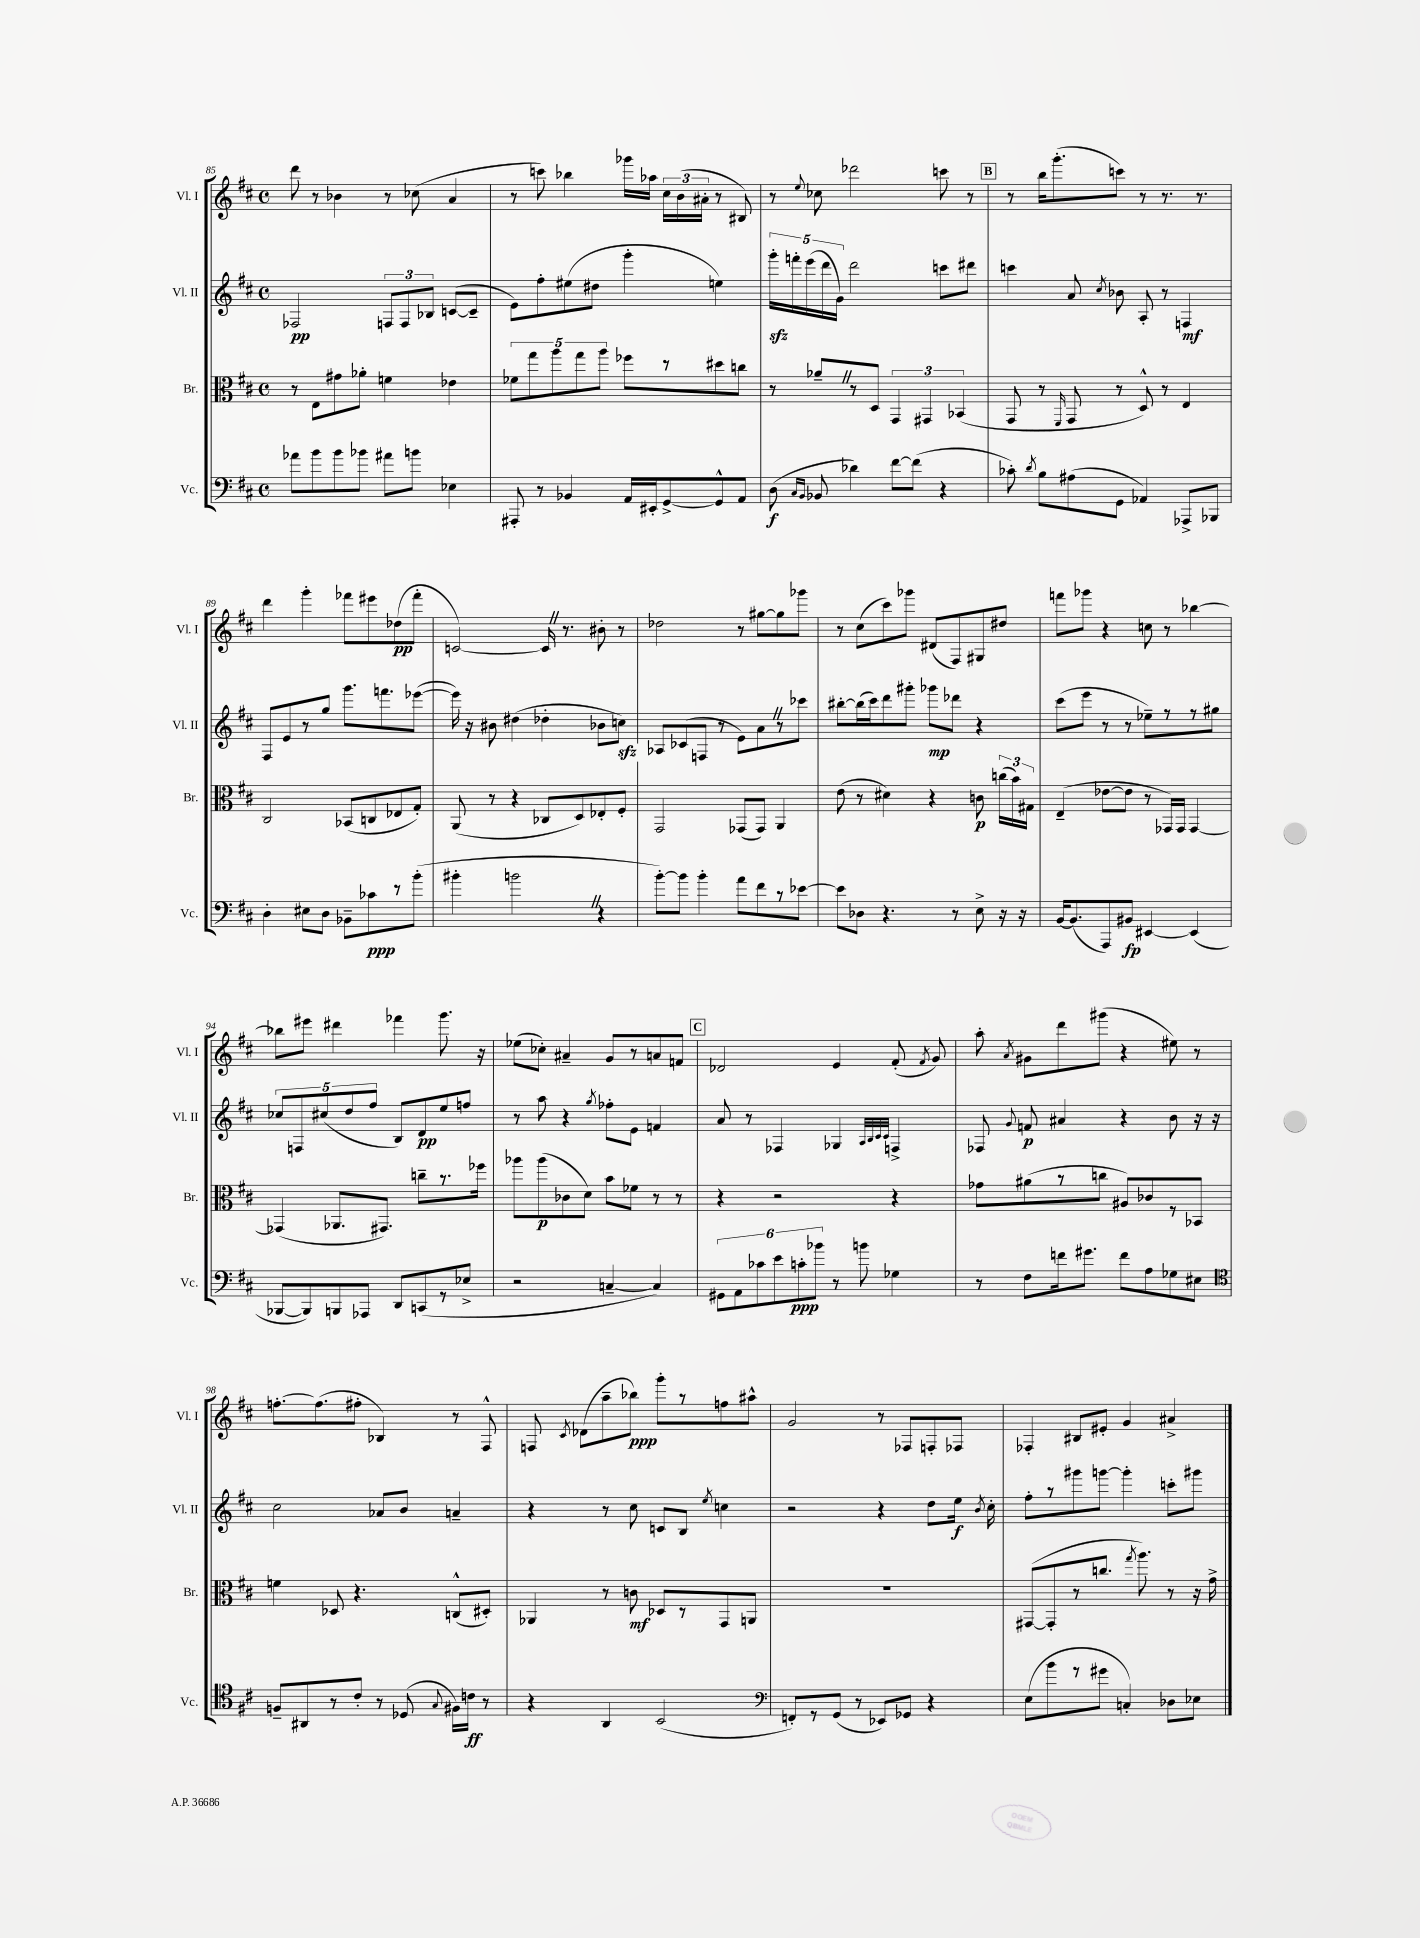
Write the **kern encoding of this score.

**kern	**dynam	**kern	**dynam	**kern	**dynam	**kern	**dynam
*part4	*part4	*part3	*part3	*part2	*part2	*part1	*part1
*staff4	*staff4	*staff3	*staff3	*staff2	*staff2	*staff1	*staff1
*I"Vc.	*	*I"Br.	*	*I"Vl. II	*	*I"Vl. I	*
*I'Vc.	*	*I'Br.	*	*I'Vl. II	*	*I'Vl. I	*
*clefF4	*	*clefC3	*	*clefG2	*	*clefG2	*
*k[f#c#]	*	*k[f#c#]	*	*k[f#c#]	*	*k[f#c#]	*
*M4/4	*	*M4/4	*	*M4/4	*	*M4/4	*
*met(c)	*	*met(c)	*	*met(c)	*	*met(c)	*
=85	=85	=85	=85	=85	=85	=85	=85
8a-X\L	.	8r	.	2F-X/	pp	8ddd\	.
8b\	.	8E\L	.	.	.	8r	.
8b\	.	8g#X\	.	.	.	4b-X\	.
8b-X\J	.	8a-X'\J	.	.	.	.	.
8a#X\L	.	4fn\	.	12Fn/L	.	8r	.
.	.	.	.	12F/	.	.	.
8bn\J	.	.	.	.	.	(8cc-X\	.
.	.	.	.	12B-X/J	.	.	.
4E-X\	.	4e-X\	.	([8cn/L	.	4a/	.
.	.	.	.	8c~/J]	.	.	.
=86	=86	=86	=86	=86	=86	=86	=86
8AAA#X'/	.	10f-X\L	.	8e\L)	.	8r	.
.	.	10gg\	.	.	.	.	.
8r	.	.	.	8ff#'\	.	8cccn\)	.
.	.	10aa\	.	.	.	.	.
4BB-X/	.	.	.	(8ee#X\	.	4bb-X\	.
.	.	10gg\	.	.	.	.	.
.	.	.	.	8dd#X\J	.	.	.
.	.	10aa\J	.	.	.	.	.
16AA/LL	.	8ff-X\L	.	4ggg'\	.	16ggg-X\LL	.
16EE#X'/J	.	.	.	.	.	16aa-X\JJ	.
[8GG^/	.	8r	.	.	.	24cc#\LL	.
.	.	.	.	.	.	(24b\	.
.	.	.	.	.	.	24a#X'\JJ	.
8GG^^/]	.	8dd#X\	.	4een\)	.	8r	.
8AA/J	.	8ccn\J	.	.	.	8B#X/)	.
=87	=87	=87	=87	=87	=87	=87	=87
(8D\	f	8r	.	20gggzz'\LL	.	8r	.
.	.	.	.	20fffn'\	.	.	.
.	.	.	.	(20eee\	.	.	.
16qqC#/LL	.	.	.	.	.	.	.
16qqBB/JJ	.	.	.	.	.	8qqee/	.
8BB-X/	.	8a-X~Z/L	.	.	.	8cc-X\	.
.	.	.	.	20ddd\	.	.	.
.	.	.	.	20g\JJ)	.	.	.
4d-X\)	.	8r	.	2ddd\	.	2ddd-X\	.
.	.	8D/J	.	.	.	.	.
[8f#\L	.	6GG/	.	.	.	.	.
(8f#\J]	.	.	.	.	.	.	.
.	.	6GG#X/	.	.	.	.	.
4r	.	.	.	8cccn\L	.	8cccn\	.
.	.	(6BB-X/	.	.	.	.	.
.	.	.	.	8ddd#X\J	.	8r	.
!!LO:REH:place=s1:t=B
=88	=88	=88	=88	=88	=88	=88	=88
8c-X'\)	.	8GG/	.	4cccn\	.	8r	.
8qd/	.	.	.	.	.	.	.
8B\L	.	8r	.	.	.	16bb\KL	.
.	.	.	.	.	.	(8.ggg'\	.
.	.	16qqFF#/	.	.	.	.	.
(8A#X\	.	8GG/	.	8a/	.	.	.
.	.	.	.	8qcc#/	.	.	.
8GG\J	.	8r	.	8b-X\	.	8cccn\J)	.
4AA-X/)	.	8D^^/)	.	8A'/	.	8r	.
.	.	8r	.	8r	.	8.r	.
8AAA-X^/L	.	4E/	.	4Fn/	mf	.	.
.	.	.	.	.	.	8.r	.
8BBB-X/J	.	.	.	.	.	.	.
!!LO:LB:g=z
=89	=89	=89	=89	=89	=89	=89	=89
4D'\	.	2C#/	.	8F#/L	.	4ddd\	.
.	.	.	.	8e/	.	.	.
8E#X\L	.	.	.	8r	.	4ggg'\	.
8D\J	.	.	.	8gg/J	.	.	.
8BB-X~\L	.	(8BB-X/L	.	8.ggg\L	.	8fff-X\L	.
8c-X\	ppp	8Cn/	.	.	.	8eee#X\	.
.	.	.	.	8.fffn\	.	.	.
8r	.	8E-X/	.	.	.	(8dd-X\	pp
(8b'\J	.	8G'/J)	.	([8eee-X\J	.	8fff-'\J	.
=90	=90	=90	=90	=90	=90	=90	=90
4b#X'\	.	(8AA/	.	16eee-\])	.	[2cn/)	.
.	.	.	.	16r	.	.	.
.	.	8r	.	8b#X\	.	.	.
2bnZ\	.	4r	.	(4dd#X\	.	.	.
.	.	8C-X/L	.	4dd-X'\	.	16cZ/]	.
.	.	.	.	.	.	8.r	.
.	.	8D/)	.	.	.	.	.
4r	.	8E-X'/	.	8b-X\L	.	8b#X'\	.
.	.	8F#'/J	.	8ccnzz\J)	.	8r	.
=91	=91	=91	=91	=91	=91	=91	=91
[8b'\L)	.	2GG/	.	8A-X/L	.	2dd-X\	.
8b\J]	.	.	.	(8c-X/	.	.	.
4b'\	.	.	.	8Fn/J	.	.	.
.	.	.	.	8r	.	.	.
8a\L	.	(8GG-X/L	.	8e\L)	.	8r	.
8f#\	.	8GG-/J)	.	8aZ\	.	[8gg#X\L	.
8r	.	4AA/	.	8r	.	8gg#\]	.
[8e-X\J	.	.	.	8ccc-X\J	.	8ggg-X\J	.
=92	=92	=92	=92	=92	=92	=92	=92
8e-\L]	.	(8e\	.	[8bb#X'\L	.	8r	.
8D-X\J	.	8r	.	(16bb#\L]	.	(8cc#\L	.
.	.	.	.	16ccc#\J)	.	.	.
4.r	.	4d#X\)	.	8ddd\	.	8ccc#\)	.
.	.	.	.	8ggg#X'\J	.	8ggg-X\J	.
.	.	4r	.	8ggg-X\L	mp	(8d#X/L	.
8r	.	.	.	8ddd-X\J	.	8F#/)	.
8E^\	.	8cn\	p	4r	.	8G#X/	.
16r	.	(24ccn\LL	.	.	.	8dd#X/J	.
.	.	24b\)	.	.	.	.	.
16r	.	.	.	.	.	.	.
.	.	24G#X\JJ	.	.	.	.	.
=93	=93	=93	=93	=93	=93	=93	=93
[16BB/KL	.	(4E~/	.	(8ccc#\L	.	8fffn\L	.
(8.BB/]	.	.	.	.	.	.	.
.	.	.	.	8eee\J	.	8ggg-X\J	.
8AAA/)	.	[8e-X\L	.	8r	.	4r	.
8BB#X/J	fp	8e-\J]	.	8r	.	.	.
[4EE#X/	.	8r	.	8ee-X~\L)	.	8ccn\	.
.	.	16GG-X/LL)	.	8r	.	8r	.
.	.	16GG-/JJ	.	.	.	.	.
(4EE#/]	.	[4GG-/	.	8r	.	[4bb-X\	.
.	.	.	.	8gg#X\J	.	.	.
!!LO:LB:g=z
=94	=94	=94	=94	=94	=94	=94	=94
[8BBB-X/L	.	(4GG-X/]	.	10cc-X/L	.	8bb-X\L]	.
.	.	.	.	10Fn/	.	.	.
8BBB-/])	.	.	.	.	.	8eee#X\J	.
.	.	.	.	(10cc#X/	.	.	.
8BBBn/	.	8.AA-X/L	.	.	.	4ddd#X\	.
.	.	.	.	10dd/	.	.	.
8AAA-X/J	.	.	.	.	.	.	.
.	.	.	.	10ff#/J	.	.	.
.	.	8.GG#X/J)	.	.	.	.	.
8DD/L	.	.	.	8B/L)	.	4fff-X\	.
(8CCn/	.	8ccn~\L	.	8d/	pp	.	.
8r	.	8.r	.	8ee/	.	8.ggg\	.
8E-X^/J	.	.	.	8ffn/J	.	.	.
.	.	16ff-X\Jk	.	.	.	16r	.
=95	=95	=95	=95	=95	=95	=95	=95
2r	.	8aa-X\L	.	8r	.	(8ee-X\L	.
.	.	(8aa-\	p	8aa\	.	8cc-X'\J)	.
.	.	8c-X\	.	4r	.	4a#X~/	.
.	.	8d\J)	.	.	.	.	.
.	.	.	.	8qgg/	.	.	.
[4Cn~/	.	8b\L	.	8ff-X'\L	.	8g/L	.
.	.	8f-X\J	.	8e\J	.	8r	.
4C/])	.	8r	.	4fn/	.	8an/	.
.	.	8r	.	.	.	8fn/J	.
!!LO:REH:place=s1:t=C
=96	=96	=96	=96	=96	=96	=96	=96
12GG#X\L	.	4r	.	8a/	.	2d-X/	.
12AA\	.	.	.	.	.	.	.
.	.	.	.	8r	.	.	.
12c-X\	.	.	.	.	.	.	.
12e\	.	2r	.	4F-X/	.	.	.
12cn'\	ppp	.	.	.	.	.	.
12b-X\J	.	.	.	.	.	.	.
8r	.	.	.	4G-X/	.	4e/	.
8bn\	.	.	.	.	.	.	.
.	.	.	.	32qqA/LLL	.	.	.
.	.	.	.	32qqB/	.	.	.
.	.	.	.	32qqc#/	.	.	.
.	.	.	.	32qqc#/JJJ	.	.	.
4G-X\	.	4r	.	4Fn^/	.	(8f#'/	.
.	.	.	.	.	.	8qf#/	.
.	.	.	.	.	.	8g/)	.
=97	=97	=97	=97	=97	=97	=97	=97
8r	.	8g-X\L	.	8F-X/	.	8aa'\	.
.	.	.	.	8qqg/	.	8qa/	.
8F#\L	.	(8a#X\	.	8fn/	p	8g#X\L	.
16fn\k	.	8r	.	4a#X/	.	8ddd\	.
8.g#X\J	.	.	.	.	.	.	.
.	.	8ccn\J	.	.	.	(8ggg#X\J	.
8f\L	.	8A#X/L)	.	4r	.	4r	.
8A\	.	8c-X/	.	.	.	.	.
8G-X\	.	8r	.	8b\	.	8ee#X\)	.
8E#X\J	.	8BB-X/J	.	16r	.	8r	.
.	.	.	.	16r	.	.	.
!!LO:LB:g=z
=98	=98	=98	=98	=98	=98	=98	=98
*clefC4	*	*	*	*	*	*	*
8Fn~/L	.	4fn\	.	2cc#\	.	[8.ffn'\L	.
8AA#X/	.	.	.	.	.	.	.
.	.	.	.	.	.	(8.ff\]	.
8r	.	8D-X/	.	.	.	.	.
8c#'/J	.	4.r	.	.	.	8ff#X'\J	.
8r	.	.	.	8a-X/L	.	4B-X/)	.
(8D-X/	.	.	.	8b/J	.	.	.
8qqG/	.	.	.	.	.	.	.
16F#X\LL)	.	(8Cn^^/L	.	4an~/	.	8r	.
16cn\JJ	ff	.	.	.	.	.	.
8r	.	8D#X'/J)	.	.	.	8F#^^/	.
=99	=99	=99	=99	=99	=99	=99	=99
4r	.	4AA-X/	.	4r	.	8Fn/	.
.	.	.	.	.	.	8qc#/	.
.	.	.	.	.	.	(8d-X\L	.
4AA/	.	8r	.	8r	.	8aa~\	.
.	.	8cn\	mf	8cc#\	.	8bb-X\J)	ppp
(2BB/	.	8D-X/L	.	8cn/L	.	8ggg'\L	.
.	.	8r	.	8B/J	.	8r	.
.	.	.	.	8qee/	.	.	.
.	.	8GG/	.	4ccn\	.	8ffn\	.
.	.	8AAn/J	.	.	.	8aa#X^^\J	.
=100	=100	=100	=100	=100	=100	=100	=100
*clefF4	*	*	*	*	*	*	*
8FFn'/L)	.	1r	.	2r	.	2g/	.
8r	.	.	.	.	.	.	.
(8GG/J	.	.	.	.	.	.	.
8r	.	.	.	.	.	.	.
8EE-X/L)	.	.	.	4r	.	8r	.
8GG-X/J	.	.	.	.	.	8F-X/L	.
4r	.	.	.	8dd\L	.	8Fn'/	.
.	.	.	.	16ee\Jk	f	8F-X/J	.
.	.	.	.	8qb/	.	.	.
.	.	.	.	16cc#'\	.	.	.
=101	=101	=101	=101	=101	=101	=101	=101
(8E\L	.	([8GG#X/L	.	8ff#'\L	.	4F-X'/	.
8b\	.	8GG#'/]	.	8r	.	.	.
8r	.	8r	.	8ggg#X\	.	8B#X/L	.
8g#X\J	.	8.ccn/J	.	[8gggn\J	.	8e#X'/J	.
4Cn'/)	.	.	.	4ggg'\]	.	4g/	.
.	.	8qgg/	.	.	.	.	.
.	.	8.aa\)	.	.	.	.	.
8D-X\L	.	8r	.	8cccn'\L	.	4a#X^/	.
8E-X\J	.	16r	.	8ggg#X\J	.	.	.
.	.	16g^\	.	.	.	.	.
==	==	==	==	==	==	==	==
*-	*-	*-	*-	*-	*-	*-	*-
